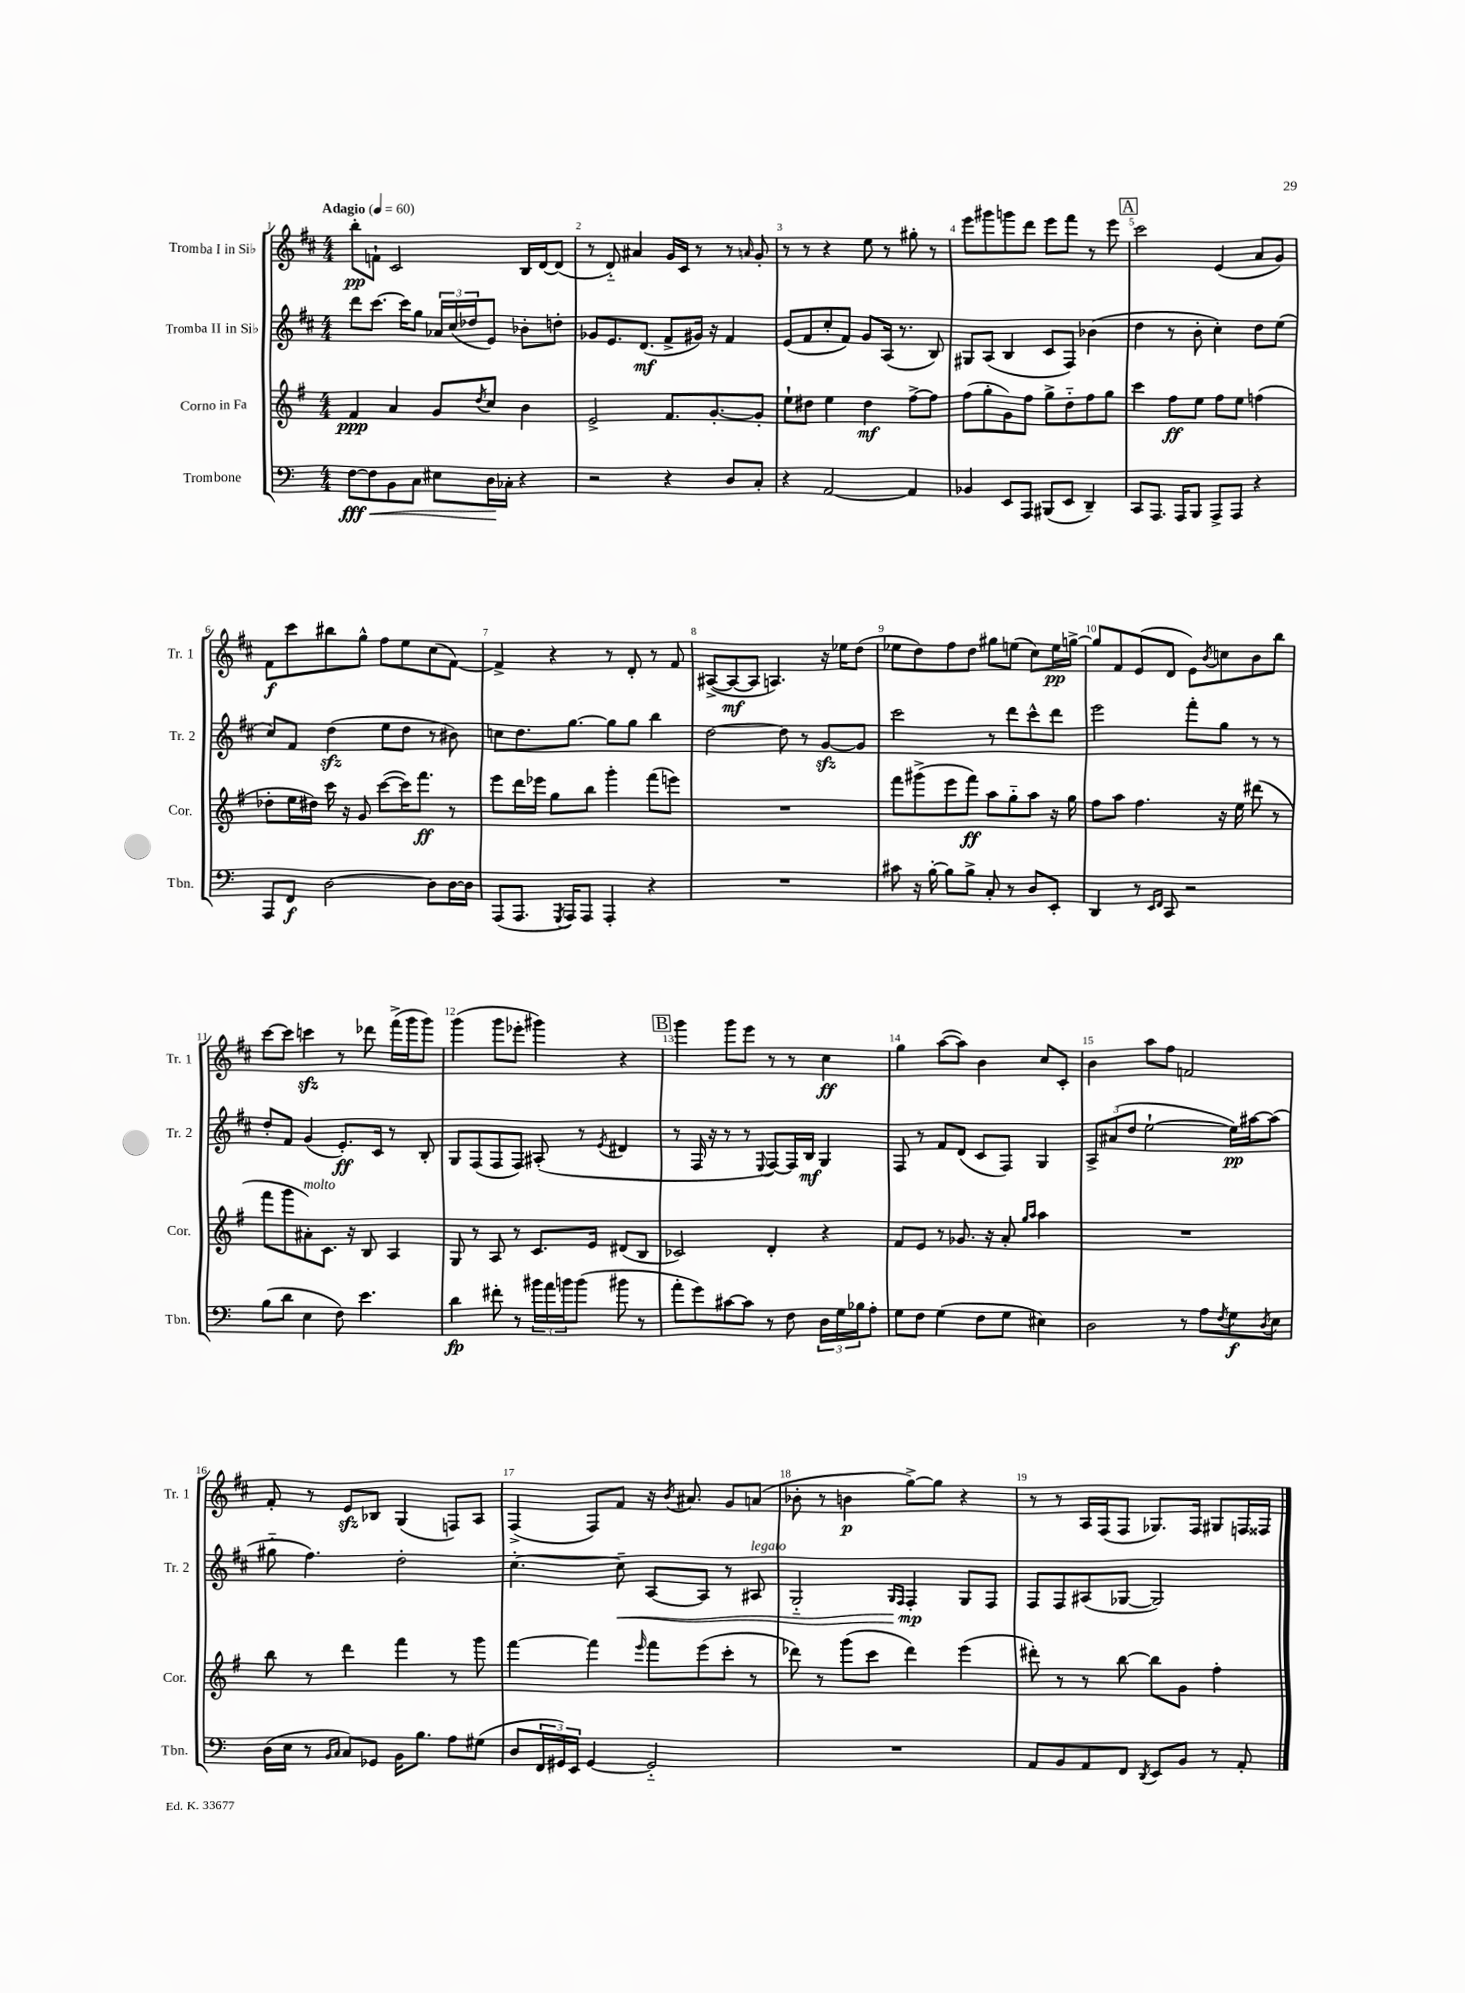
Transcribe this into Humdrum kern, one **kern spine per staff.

**kern	**kern	**kern	**kern
*staff4	*staff3	*staff2	*staff1
*clefF4	*clefG2	*clefG2	*clefG2
*k[]	*k[f#]	*k[f#c#]	*k[f#c#]
*M4/4	*M4/4	*M4/4	*M4/4
*MM60	*MM60	*MM60	*MM60
[8F	4f#	8ddd	8bb'
8F]	.	[8.ccc#	8f`
8BB	4a	.	2c#
.	.	16ccc#]	.
8C	.	8gg	.
8E#	8g	24a-	.
.	.	(24cc#	.
.	.	24dd-	.
.	8qdd	.	.
16D	8cc	8e)	.
16C-'	.	.	.
4r	4b	8b-'	16B
.	.	.	[16d
.	.	8dd'	(8d]
=	=	=	=
2r	2e^	8g-	8r
.	.	8.e	8d'~)
.	.	.	4a#
.	.	(8.d	.
4r	8.f#	8f#^	16g
.	.	.	16c#
.	.	16g#)	8r
.	[8.g'	16r	.
8D	.	4f#	8r
.	.	.	16qqa
8C'	8g']	.	8g'
=	=	=	=
4r	8ee`	(8e	8r
.	8dd#	8f#	8r
[2AA	4ee	8cc#'	4r
.	.	8f#)	.
.	4dd#	8g	8ee
.	.	(16A	8r
.	.	8.r	.
4AA]	[8ff#^	.	8gg#'
.	8ff#]	8B)	8r
=	=	=	=
4BB-	(8ff#	8G#	8eee
.	8gg'	(8A	8ggg#
8EE	8g)	4B	8ggg
8AAA	8ff#	.	8ddd
(8BBB#	8gg^	8c#	8eee
8EE	8dd'~	8F#)	8fff#
4DD~)	8ff#	(4b-	8r
.	8gg	.	8eee
=	=	=	=
8CC	4ccc	4dd	2ccc#
8.AAA	.	.	.
.	8ff#	8r	.
16AAA	.	.	.
8BBB	8ee	8b'	.
8AAA^	8ff#	4cc#')	(4e
8AAA	8ee	.	.
4r	(4ff	8dd	8a
.	.	(8ee	8g)
=	=	=	=
8AAA	8dd-'	8cc#)	8f#
8FF	16ee	8f#	8ccc#
.	16dd#)	.	.
[2D	16ccc	(4dd	8bb#
.	16r	.	.
.	8g	.	8gg^^
.	([8ccc	8ee	8ff#
.	16ccc])	8dd	8ee
.	8.fff#	.	.
8D]	.	8r	(8cc#
[16D	8r	8b#)	[8f#)
16D]	.	.	.
=	=	=	=
(8AAA	8eee	8cc	4f#^]
8.AAA	16ddd	8.dd	.
.	16eee-	.	.
.	8gg	.	4r
8qGGG	.	.	.
16AAA)	.	[8.gg	.
8AAA	8bb	.	.
4AAA'	4ggg'	8gg]	8r
.	.	8gg	8d'
4r	(8fff#	4bb	8r
.	8eee)	.	8f#
=	=	=	=
1r	1r	[2dd	([8A#^
.	.	.	8A#_
.	.	.	8A#]
.	.	.	4.A)
.	.	8dd]	.
.	.	8r	.
.	.	[8g	16r
.	.	.	16ee-
.	.	8g]	(8dd
=	=	=	=
8c#	8fff#	2ccc#	8ee-
16r	(8ggg#^	.	8dd)
[16B'	.	.	.
8B]	8eee	.	8ff#
8B^	8fff#)	.	8dd
8C'	8aa	8r	8gg#
8r	8gg'~	8ddd	(8ee
8D	8aa	8ccc#^^	8cc#)
8EE'	16r	8ddd	16ee
.	16gg	.	[16gg^
=	=	=	=
4DD	8ff#	2eee	8gg]
.	8aa	.	8f#
8r	4.ff#	.	(8e
16qqEE	.	.	.
16qqFF	.	.	.
8CC	.	.	8d
2r	.	8fff#'	8e)
.	.	.	8qb
.	16r	8gg	8cc
.	16ee	.	.
.	(8ddd#	8r	8b
.	8r	8r	8bb
=	=	=	=
(8B	8fff#	8dd'	[8ccc#
8d	8ggg	8f#	8ccc#]
4E	8a#')	(4g	4ccc
.	8.c	.	.
8F)	.	8.e')	8r
.	16r	.	.
4.e	8B	.	8ddd-
.	.	16c#	.
.	4A	8r	(16fff#^
.	.	.	16ggg
.	.	8B'	8ggg)
=	=	=	=
4d	8G	8G	(4ggg
.	8r	(8F#	.
8f#'	8A	8F#	8ggg
8r	8r	8F#)	8eee-'
24b#	8.c	(8A#'	4ggg#)
24a	.	.	.
24b	.	.	.
(8b	.	8r	.
.	16e	.	.
.	.	8qe	.
8b#	(8d#	4d#	4r
8r	8B	.	.
=	=	=	=
8a'	2c-)	8r	4ggg
8g)	.	16F#	.
.	.	16r	.
[8c#	.	8r	8ggg
8c#]	.	8r	8eee
.	.	8qqE	.
8r	4d'	[8F#)	8r
8F	.	16F#]	8r
.	.	16B	.
24D	4r	4G	4cc#
24G	.	.	.
24B-	.	.	.
8A'	.	.	.
=	=	=	=
8G	8f#	8F#	4gg
8F	8e	8r	.
(4G	8r	8f#	([8aa
.	8.g-	(8d	8aa])
8F	.	8c#	4b
.	16r	.	.
8G	8a'	8F#)	.
.	16qqgg	.	.
.	16qqaa	.	.
4E#)	4aa	4G	8cc#
.	.	.	8c#'
=	=	=	=
2D	1r	12A^	4b
.	.	(12a#	.
.	.	12dd	.
.	.	[2ee`	8aa
.	.	.	8ff#
8r	.	.	2f
8A	.	.	.
8qF	.	.	.
8G	.	16ee])	.
.	.	[16aa#	.
8qD	.	.	.
8E	.	(8aa#]	.
=	=	=	=
(16D	8bb	8gg#'~	8f#'
16E	.	.	.
8r	8r	4.ff#)	8r
16qqBB	.	.	.
16qqC	.	.	.
8C)	4ddd	.	8e
8GG-	.	.	8B-
16BB	4fff#	2dd'	(4G
8.B	.	.	.
8A	8r	.	8F)
(8G#	8ggg	.	8A
=	=	=	=
8D	[4fff#	[4.cc#'	(4F#^
24FF	.	.	.
24GG#)	.	.	.
24EE	.	.	.
[4GG#	4fff#]	.	8F#)
.	.	8cc#~]	8f#
.	16qqeee	.	.
2GG#'~]	8fff#	[8A	16r
.	.	.	8qb
.	.	.	8.a#
.	(8eee	8A]	.
.	8ccc'	8r	8g
.	8r	8A#	(8a
=	=	=	=
1r	8ddd-)	2G'~	8b-'
.	8r	.	8r
.	(8ggg	.	4b
.	8ccc	.	.
.	.	16qqG	.
.	.	16qqF#	.
.	4ddd-)	4F#'	[8gg^)
.	.	.	8gg]
.	(4eee	8G	4r
.	.	8F#	.
=	=	=	=
8AA	8ddd#')	8F#	8r
8BB	8r	8F#	8r
8AA	8r	(8A#	16A
.	.	.	(16F#
8FF	[8bb	[8G-	8F#
8qDD	.	.	.
8EE	8bb]	2G-])	8.G-)
8BB	8g	.	.
.	.	.	16F#
8r	4ff#'	.	8G#
8AA'	.	.	16F
.	.	.	16F##
==	==	==	==
*-	*-	*-	*-
